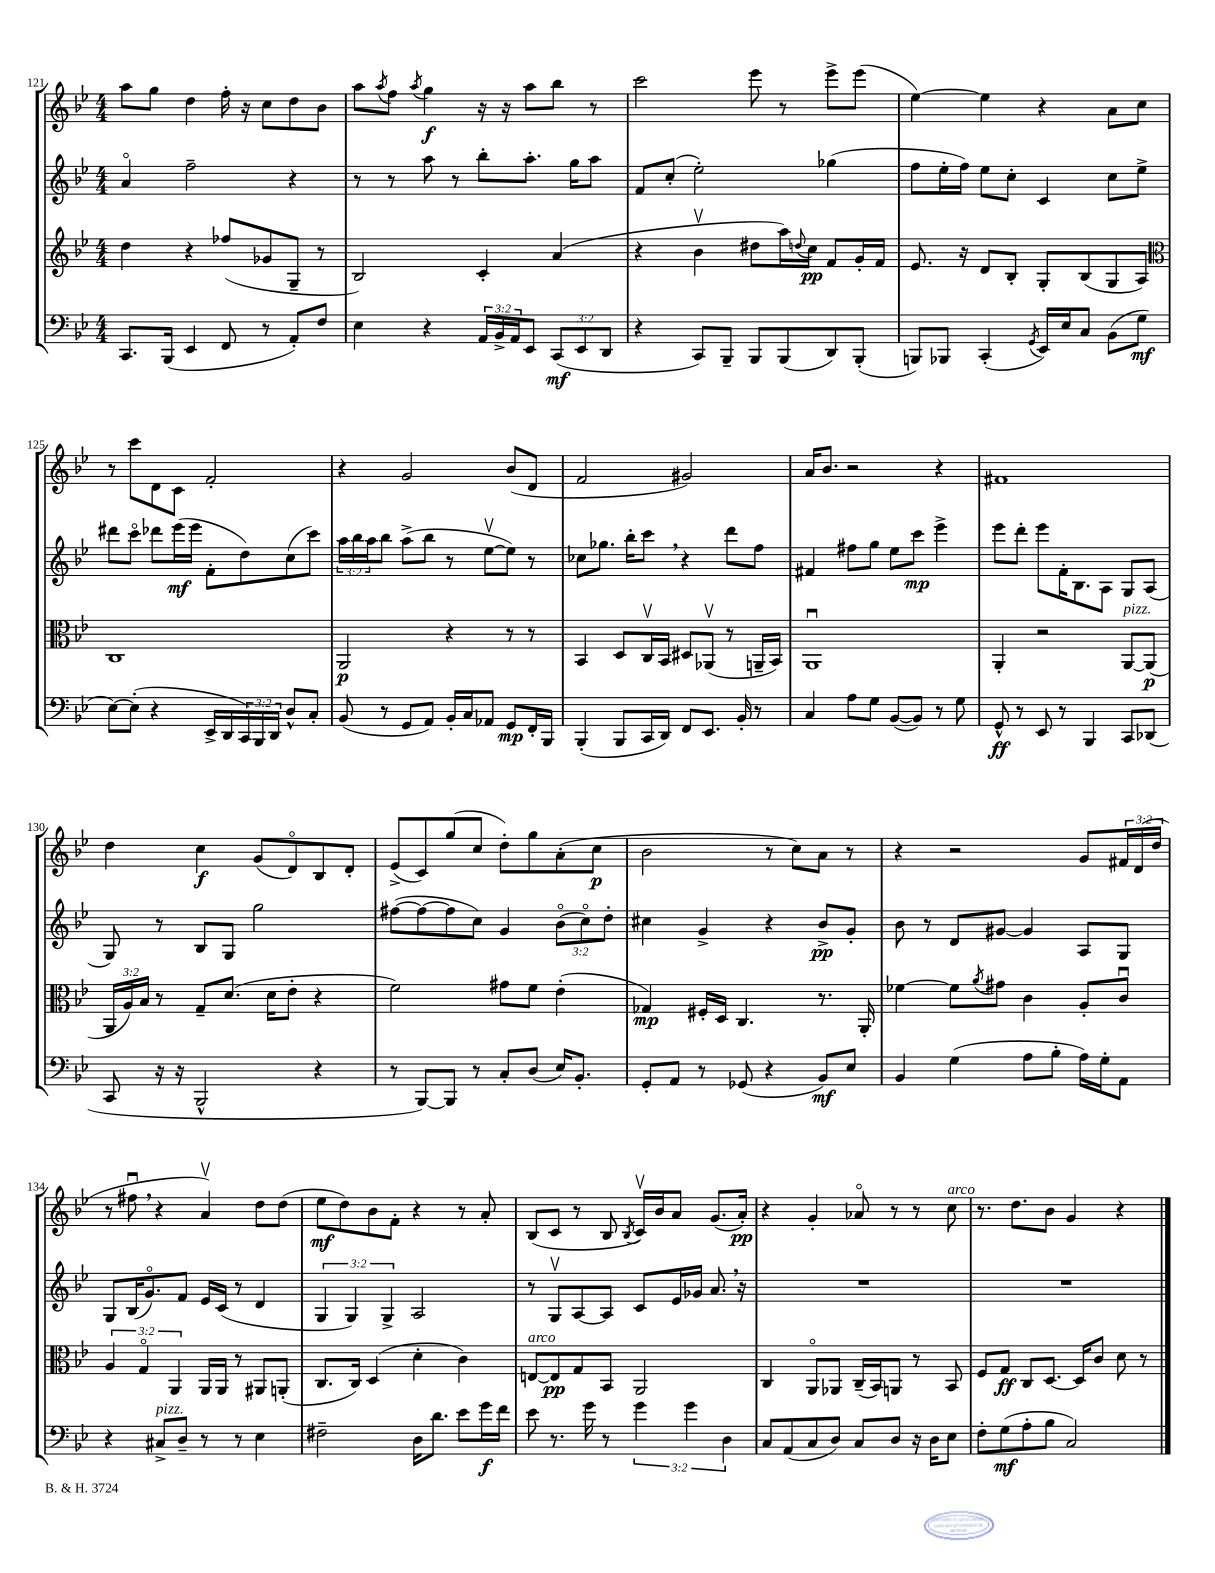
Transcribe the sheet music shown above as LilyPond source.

<<
\new StaffGroup <<
\new Staff = "s0" {
    \clef treble \key bes \major \numericTimeSignature \time 4/4 \override Staff.TupletNumber.text = #tuplet-number::calc-fraction-text
    a''8 g''8 d''4 f''16-. r16 c''8 d''8 bes'8 |
    a''8 \acciaccatura { a''8 } f''8 \acciaccatura { a''8 } g''4\f r16 r16 a''8 bes''8 r8 |
    c'''2 ees'''8 r8 ees'''8-> ees'''8( |
    ees''4~) ees''4 r4 a'8 c''8 |
    r8 c'''8 d'8 c'8 f'2-. |
    r4 g'2 bes'8( d'8 |
    f'2 gis'2) |
    a'16 bes'8. r2 r4 |
    fis'1 |
    d''4 c''4\f g'8( d'8\flageolet) bes8 d'8-. |
    ees'8->( c'8) g''8( c''8 d''8-.) g''8 a'8-.( c''8\p |
    bes'2 r8 c''8) a'8 r8 |
    r4 r2 g'8 \tuplet 3/2 { fis'16 d'16( d''16 } |
    r8 fis''8\downbow \breathe r4 a'4\upbow) d''8 d''8( |
    ees''8\mf d''8) bes'8 f'8-. r4 r8 a'8-. |
    bes8( c'8 r8 bes8 \acciaccatura { bes8 } c'16\upbow) bes'16 a'8 g'8.( a'16-.\pp) |
    r4 g'4-. aes'8\flageolet r8 r8 c''8^\markup { \italic "arco" } |
    r8. d''8. bes'8 g'4 r4 \bar "|." |
}
\new Staff = "s1" {
    \clef treble \key bes \major \numericTimeSignature \time 4/4 \override Staff.TupletNumber.text = #tuplet-number::calc-fraction-text
    a'4\flageolet f''2-- r4 |
    r8 r8 a''8 r8 bes''8-. a''8.-. g''16 a''8 |
    f'8 c''8-.( ees''2-.) ges''4( |
    f''8 ees''16-. f''16) ees''8 c''8-. c'4 c''8 ees''8-> |
    dis'''8 c'''8\flageolet des'''8 ees'''16\mf( ees'''16 f'8-. d''8) c''8( c'''8) |
    \tuplet 3/2 { a''16 bes''16 a''16 } bes''8 a''8->( bes''8 r8 ees''8~\upbow ees''8) r8 |
    ces''8 ges''8. bes''16-. c'''8 \breathe r4 d'''8 f''8 |
    fis'4 fis''8 g''8 ees''8 c'''8\mp ees'''4-> |
    ees'''8 d'''8-. ees'''8 f'16-. bes8. a8 g8 a8( |
    g8) r8 bes8 g8 g''2 |
    fis''8~( fis''8~ fis''8 c''8) g'4 \tuplet 3/2 { bes'8\flageolet( c''8\flageolet) d''8-. } |
    cis''4 g'4-> r4 bes'8->\pp g'8-. |
    bes'8 r8 d'8 gis'8~ gis'4 a8 g8 |
    g8 bes16( g'8.\flageolet) f'8 ees'16 c'16( r8 d'4 |
    \tuplet 3/2 { g4 g4) g4-> } a2 |
    r8 g8\upbow a8~ a8 c'8 ees'16 ges'16 a'8. \breathe r16 |
    R1 |
    R1 \bar "|." |
}
\new Staff = "s2" {
    \clef treble \key bes \major \numericTimeSignature \time 4/4 \override Staff.TupletNumber.text = #tuplet-number::calc-fraction-text
    d''4 r4 fes''8( ges'8 g8-- r8 |
    bes2) c'4-. a'4( |
    r4 bes'4\upbow dis''8 a''16) \appoggiatura { d''8 } c''16\pp f'8 g'16-. f'16 |
    ees'8. r16 d'8 bes8-. g8-. bes8( g8 a8) |
    \clef alto c1 |
    a,2\p r4 r8 r8 |
    bes,4 d8 c16\upbow bes,16 dis8 aes,8\upbow( r8 a,16-- bes,16) |
    a,1\downbow |
    a,4-. r2 a,8~^\markup { \italic "pizz." } a,8\p( |
    \tuplet 3/2 { a,16 a16) bes16 } r8 g8-- d'8.( d'16 ees'8-. r4 |
    f'2) gis'8 f'8 ees'4-.( |
    ges4\mp) fis16-. d16 c4. r8. a,16-. |
    fes'4~ fes'8 \acciaccatura { a'8 } gis'8 c'4 a8-. c'8\downbow |
    \tuplet 3/2 { a4 g4\flageolet a,4 } a,16 a,16 r8 ais,8 a,8-.( |
    c8. c16) d4( d'4-. c'4) |
    e8~^\markup { \italic "arco" } e8\pp g8 bes,8 a,2 |
    c4 a,8\flageolet aes,8 c16--( bes,16) a,8 r8 bes,8 |
    f8 g8\ff c8 d8.~ d16 c'8 d'8 r8 \bar "|." |
}
\new Staff = "s3" {
    \clef bass \key bes \major \numericTimeSignature \time 4/4 \override Staff.TupletNumber.text = #tuplet-number::calc-fraction-text
    c,8. bes,,16( ees,4 f,8 r8 a,8-.) f8 |
    ees4 r4 \tuplet 3/2 { a,16 bes,16-> a,16 } ees,8 \tuplet 3/2 { c,8\mf( ees,8 d,8 } |
    r4 c,8) bes,,8-- bes,,8 bes,,8( d,8) bes,,8-.( |
    b,,8) bes,,8 c,4-.( \acciaccatura { g,8 } ees,16) ees16 c8 bes,8( g8\mf |
    ees8~) ees8-.( r4 ees,16-> d,16 \tuplet 3/2 { c,16) bes,,16 d,16 } d8-^ c8-. |
    bes,8( r8 g,8 a,8) bes,16-. c16 aes,8 g,8\mp f,16-. bes,,16 |
    bes,,4-.( bes,,8 c,16 d,16) f,8 ees,8. bes,16-. r8 |
    c4 a8 g8 bes,8~( bes,8) r8 g8 |
    g,8-^\ff r8 ees,8 r8 bes,,4 c,8 des,8( |
    c,8 r16 r16 bes,,2-^ r4 |
    r8 bes,,8~) bes,,8 r8 c8-. d8( ees16) bes,8.-. |
    g,8-. a,8 r8 ges,8( r4 bes,8\mf) ees8 |
    bes,4 g4( a8 bes8-. a16) g16-. a,8 |
    r4 cis8->^\markup { \italic "pizz." } d8-- r8 r8 ees4 |
    fis2-- d16 d'8. ees'8 g'16\f f'16 |
    ees'8 r8. g'16 r8 \tuplet 3/2 { g'4 g'4 d4 } |
    c8 a,8( c8 d8) c8 d8 r16 d16 ees8 |
    f8-. g8\mf( a8-. bes8 c2) \bar "|." |
}
>>
>>
\layout { \context { \Score currentBarNumber = #121 } }
